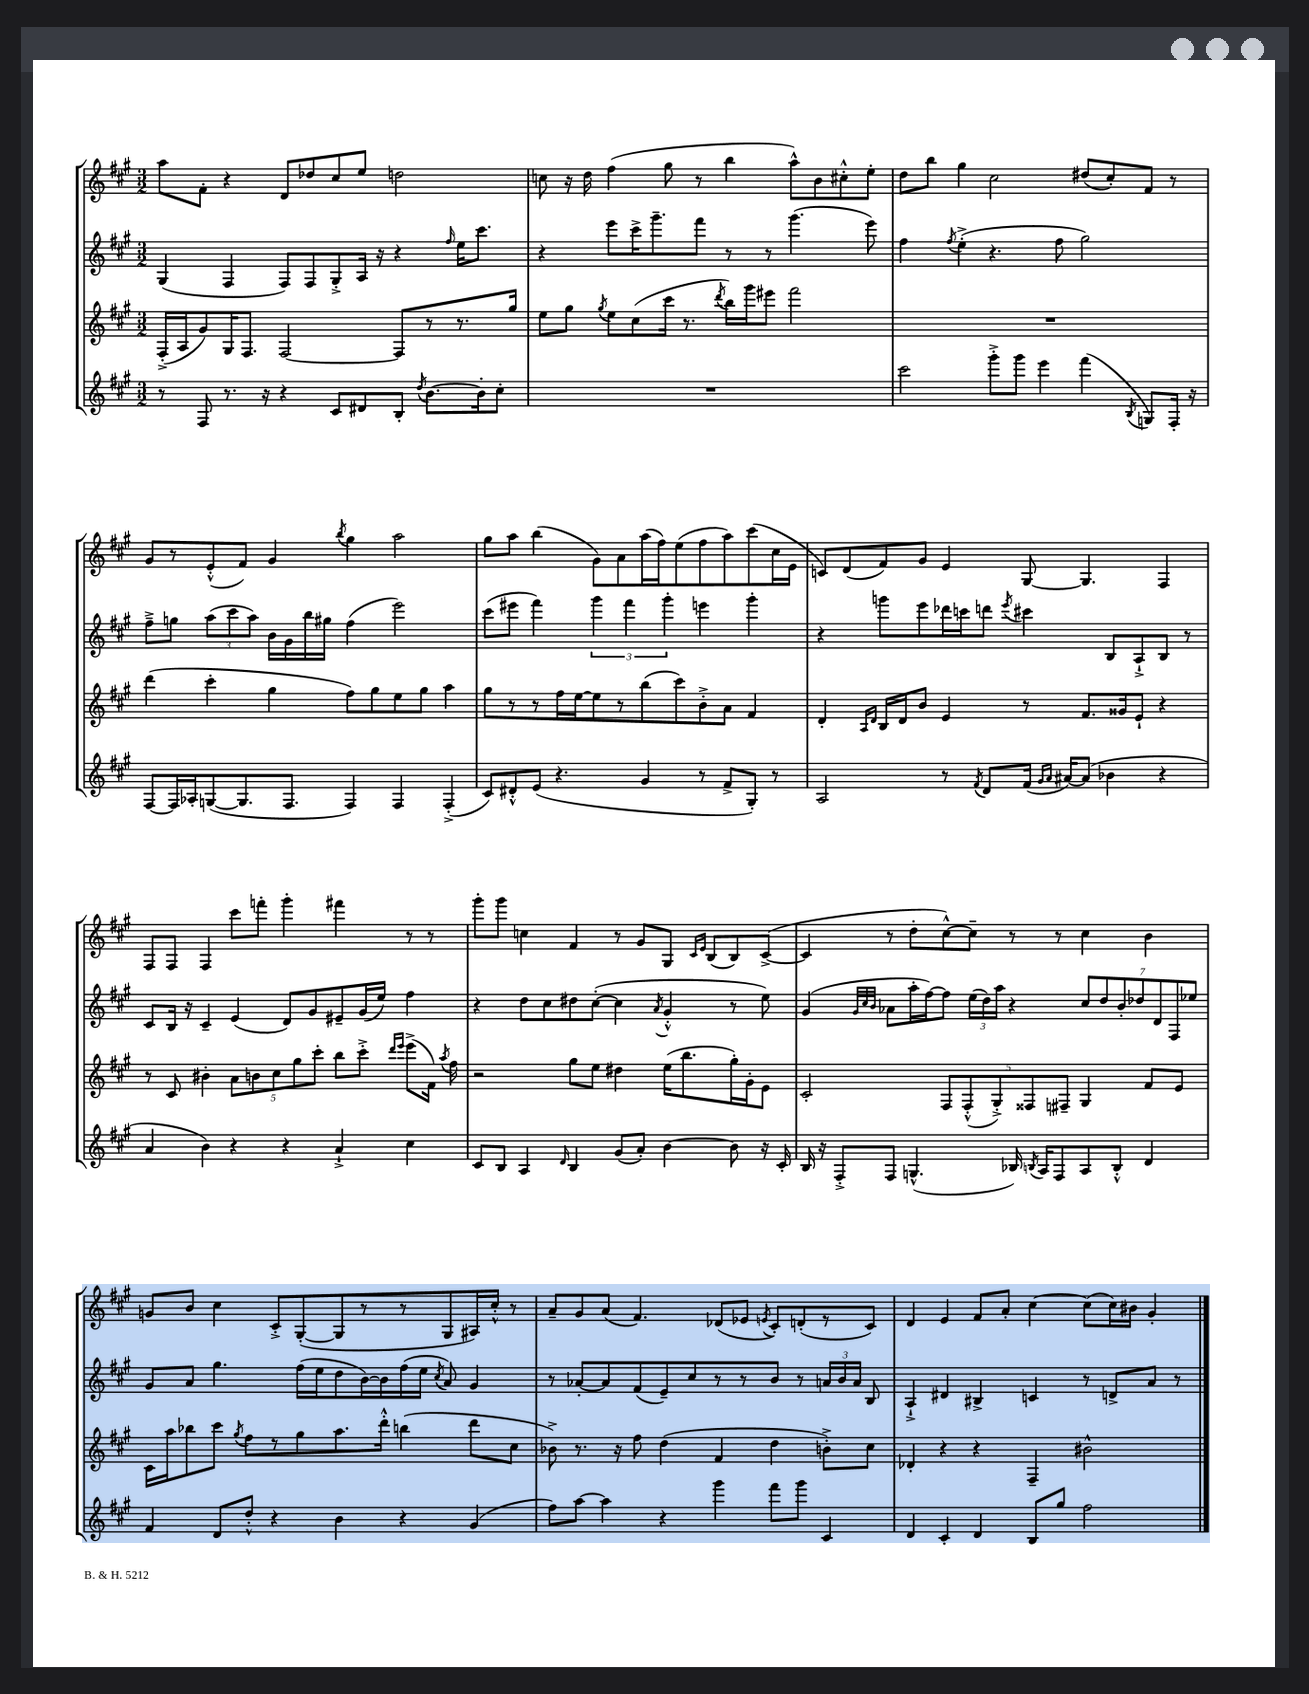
<<
\new StaffGroup <<
\new Staff = "s0" {
    \clef treble \key a \major \numericTimeSignature \time 3/2
    \autoBeamOff a''8[ fis'8]-. r4 d'8[ des''8 cis''8 e''8] d''2 |
    c''8 r16 d''16 fis''4( gis''8 r8 b''4 a''8[-^) b'8 cis''8-.-^ e''8]-. |
    d''8[ b''8] gis''4 cis''2 dis''8[( cis''8-.) fis'8] r8 |
    gis'8[ r8 e'8-.-^( fis'8]) gis'4 \acciaccatura { b''8 } gis''4 a''2 |
    gis''8[ a''8] b''4( gis'8[) a'8 a''16( fis''16) e''8( fis''8 a''8) cis'''8( cis''16 e'16] |
    c'8[) d'8( fis'8) gis'8] e'4 gis8~ gis4. fis4 |
    fis8[ fis8] fis4 cis'''8[ f'''8]-. gis'''4-. fis'''4 r8 r8 |
    gis'''8[-. gis'''8] c''4 fis'4 r8 gis'8[ gis8] \grace { cis'16[ e'16] } b8[( b8) cis'8]~->( |
    cis'4 r8 d''8[-. cis''8~-^) cis''8]-- r8 r8 cis''4 b'4 |
    g'8[ b'8] cis''4 cis'8[-.-> gis8~-.( gis8 r8 r8 gis8 ais16) cis''16]-.-^ r8 |
    a'8[-- gis'8 a'8]( fis'4.) des'8[( ees'8] \acciaccatura { e'8 } cis'8[-.) d'8-.( r8 cis'8]) |
    d'4 e'4 fis'8[ a'8]-. cis''4~ cis''8[( cis''16) bis'16] gis'4-. \bar "|." |
}
\new Staff = "s1" {
    \clef treble \key a \major \numericTimeSignature \time 3/2
    \autoBeamOff gis4( fis4 fis8[) fis8 gis8-.-> a16] r16 r4 \grace { fis''16 } e''16[ cis'''8.] |
    r4 e'''8[ cis'''16-> gis'''8.-- fis'''8] r8 r8 gis'''4.( e'''8) |
    fis''4 \acciaccatura { fis''8 } e''4-.->( r4. fis''8 gis''2) |
    fis''8[---> g''8] \tuplet 3/2 { a''8[( cis'''8 a''8]) } b'16[ gis'16 b''16 gis''16] fis''4( e'''2) |
    cis'''8[( eis'''8] fis'''4) \tuplet 3/2 { gis'''4 fis'''4 gis'''4-. } e'''4 gis'''4-. |
    r4 g'''8[ e'''8 des'''16 c'''16 d'''8] \acciaccatura { e'''8 } cis'''4 b8[ a8-!-> b8] r8 |
    cis'8[ b16] r16 cis'4-- e'4( d'8[) gis'8 eis'8-- gis'16( e''16]) fis''4 |
    r4 d''8[ cis''8 dis''8 cis''8]~-.( cis''4 \acciaccatura { a'8 } gis'4-.-^ r8 e''8) |
    gis'4( \grace { gis'32[ cis''32 b'32] } aes'8[ a''16-. fis''16~) fis''8] \tuplet 3/2 { e''16[( d''16) a''16] } r4 \tuplet 7/4 { cis''8[ d''8 b'8-. des''8 d'8 fis8 ees''8] } |
    gis'8[ a'8] gis''4. fis''16[( e''16 d''8 b'16~) b'16 fis''16( e''16] \acciaccatura { cis''8 } a'8) gis'4 |
    r8 aes'8[~-. aes'8 fis'8( e'8--) cis''8 r8 r8 b'8] r8 \tuplet 3/2 { a'16[ b'16 a'16] } b8 |
    a4-!-> dis'4 bis4-> c'4 r8 d'8[-> a'8] r8 \bar "|." |
}
\new Staff = "s2" {
    \clef treble \key a \major \numericTimeSignature \time 3/2
    \autoBeamOff fis16[-.->( a16 gis'8) gis16 fis8.] fis2~ fis8[ r8 r8. gis''16] |
    e''8[ gis''8] \acciaccatura { gis''8 } e''8[ cis''8( cis'''16] r8. \acciaccatura { d'''8 } b''16[) gis'''16 eis'''8] fis'''2 |
    R1. |
    d'''4( cis'''4-. gis''4 fis''8[) gis''8 e''8 gis''8] a''4 |
    gis''8[ r8 r8 fis''16 e''16~ e''8 r8 b''8( cis'''8) b'8-.-> a'8] fis'4 |
    d'4-. \grace { a16[ d'16] } b16[ d'16 b'8] e'4 r8 fis'8.[ gisis'16 e'8]-! r4 |
    r8 cis'8 bis'4-. \tuplet 5/4 { a'8[ b'8 cis''8 gis''8 cis'''8]-. } b''8[ cis'''8]-.-> \grace { d'''16[ e'''16] } e'''8[->( fis'16]) \acciaccatura { a''8 } fis''16 |
    r2 gis''8[ e''8] dis''4 e''16[( b''8. gis''16-.) gis'16-. e'8] |
    cis'2-. \tuplet 5/4 { fis8[ fis8-.-^( gis8-.->) fisis8 fis8]-- } gis4 fis'8[ e'8] |
    cis'16[ a''16 bes''8 cis'''8] \acciaccatura { gis''8 } fis''8[ r8 gis''8 a''8. d'''16]-.-^ b''4( d'''8[ cis''8] |
    bes'8->) r8. r16 fis''8 d''4( fis'4 d''4 b'8[-.->) cis''8] |
    des'4-. r4 r4 fis4-- bis'2-^ \bar "|." |
}
\new Staff = "s3" {
    \clef treble \key a \major \numericTimeSignature \time 3/2
    \autoBeamOff r8 fis8 r8. r16 r4 cis'8[ dis'8 b8]-. \acciaccatura { d''8 } b'8.[~ b'16-. cis''8]-. |
    R1. |
    cis'''2 gis'''8[-.-> gis'''8] e'''4 fis'''4( \acciaccatura { b8 } g8[) fis16]-. r16 |
    fis8[~ fis16 aes16-. g8~( g8. fis8.] fis4) fis4 fis4-.->( |
    cis'8[) dis'8-.-^ e'8]( r4. gis'4 r8 fis'8[-> gis8]-.) r8 |
    a2 r8 \acciaccatura { fis'8 } d'8[ fis'16]( \grace { gis'16[ a'16] } ais'16[~) ais'8]( bes'4 r4 |
    a'4 b'4) r4 r4 a'4-!-> cis''4 |
    cis'8[ b8] a4 \grace { d'16 } b4 gis'8[( a'8]-.) b'4~ b'8 r16 cis'16-. |
    b16 r16 fis8[-.-> fis8] g4.-^( bes16) \acciaccatura { b8 } a16[ fis8 a8 b8]-.-^ d'4 |
    fis'4 d'8[ d''8]-.-^ r4 b'4 r4 gis'4( |
    fis''8[) a''8]~ a''4 r4 gis'''4 fis'''8[ gis'''8] cis'4 |
    d'4 cis'4-. d'4 b8[ gis''8] fis''2 \bar "|." |
}
>>
>>
\layout { \context { \Score \remove "Bar_number_engraver" } }
